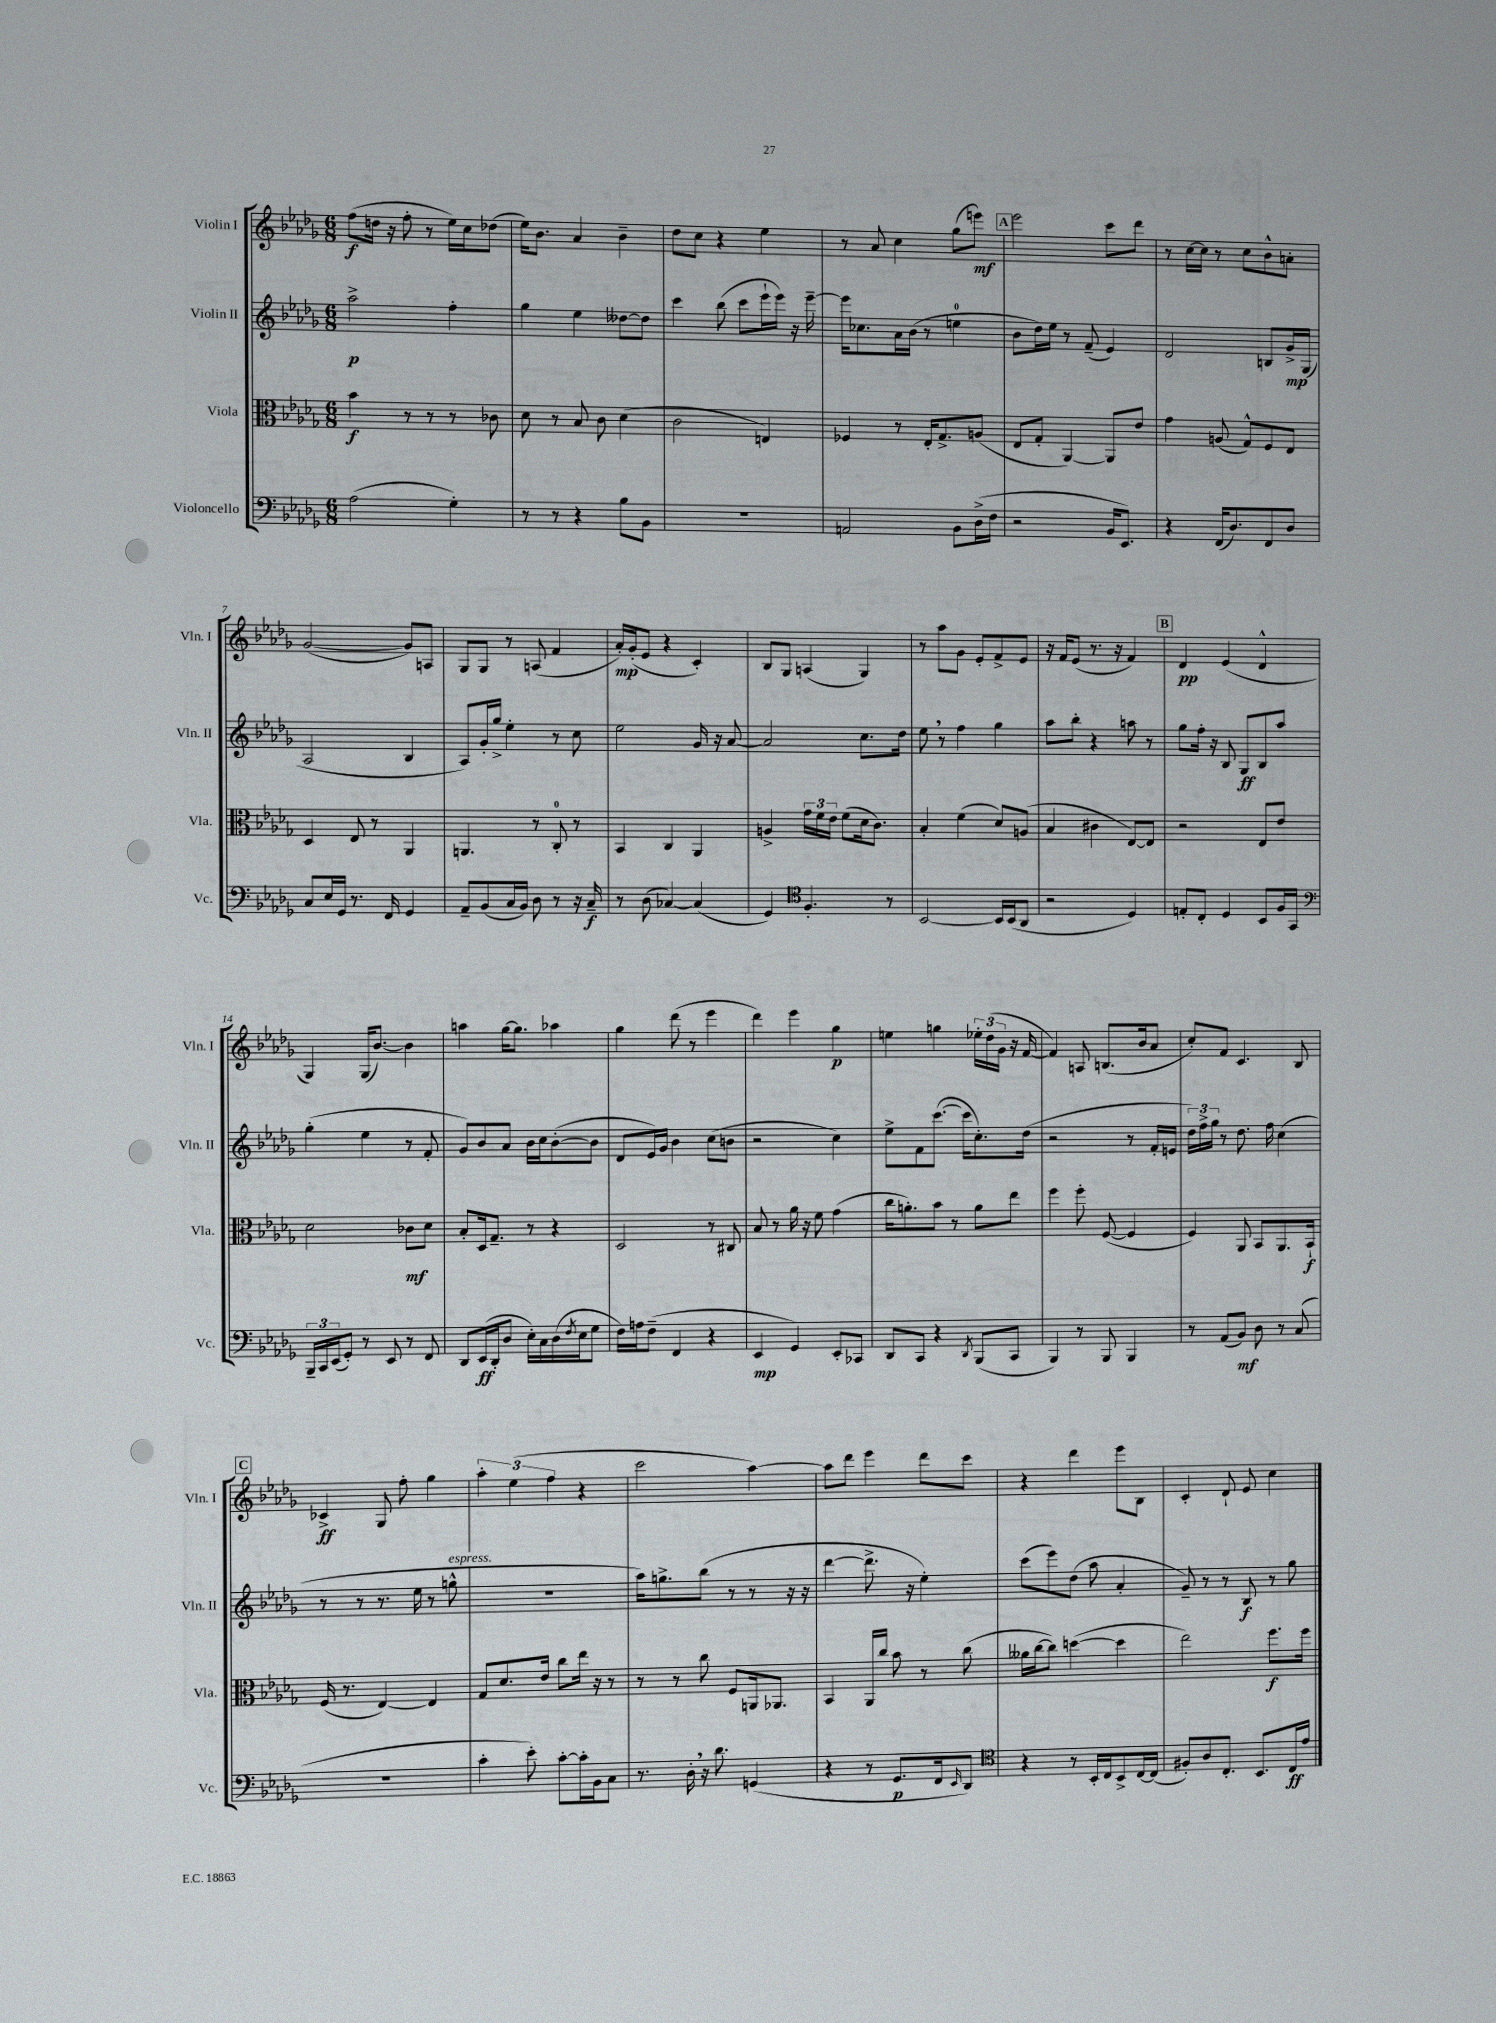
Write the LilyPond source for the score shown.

<<
\new StaffGroup <<
\new Staff = "s0" \with { instrumentName = "Violin I" shortInstrumentName = "Vln. I" } {
    \clef treble \key des \major \numericTimeSignature \time 6/8
    f''8\f( d''16 r16 f''8-. r8 ees''16) c''16 des''8( |
    ees''16) bes'8. aes'4 bes'4-- |
    des''8 c''8 r4 ees''4 |
    r8 aes'8 c''4 ges''8( e'''8\mf) |
    \mark \markup { \box "A" } ees'''2 c'''8 des'''8 |
    r8 c''16~ c''16 r8 c''8 bes'8-^ a'8-. |
    ges'2~( ges'8) a8 |
    ges8 ges8 r8 a8( f'4 |
    aes'16-.\mp) ges'16-.( ees'8 r4 c'4-.) |
    bes8 ges8 a4( ges4) |
    r8 aes''8 ges'8 ees'8-. f'8-> ees'8 |
    r16 f'16 ees'8( r8. r16 f'4) |
    \mark \markup { \box "B" } des'4\pp ees'4( des'4-^ |
    ges4) ges16( bes'8.~) bes'4 |
    a''4 ges''16~ ges''8. aes''4 |
    ges''4 des'''8( r8 ees'''4 |
    des'''4) ees'''4 ges''4\p |
    e''4 g''4 \tuplet 3/2 { ees''16-. des''16( ges'16 } r16 f'16~ |
    f'4) a8 b8.( bes'16 aes'8 |
    c''8-.) f'8 c'4. bes8 |
    \mark \markup { \box "C" } ces'4->\ff ges8 f''8-. ges''4 |
    \tuplet 3/2 { aes''4-. ees''4( f''4 } r4 |
    c'''2 aes''4~) |
    aes''8 des'''8 ees'''4 des'''8 c'''8 |
    r4 des'''4 ees'''8 bes8 |
    c'4-. des'8-! ees'8 c''4 \bar "|." |
}
\new Staff = "s1" \with { instrumentName = "Violin II" shortInstrumentName = "Vln. II" } {
    \clef treble \key des \major \numericTimeSignature \time 6/8
    aes''2->\p f''4-. |
    ges''4 ees''4 deses''8~ deses''8 |
    c'''4 bes''8( c'''8 ees'''16-! ees'''16) r16 ees'''16~-- |
    ees'''16 ces''8. aes'16 bes'16( r8 e''4-0 |
    \mark \markup { \box "A" } bes'8 des''16) ees''16 r8 f'8--( ees'4) |
    des'2 b8 ges'16->\mp ges16( |
    aes2 bes4 |
    aes8) ges'16-. ges''16-> ees''4-. r8 c''8 |
    ees''2 ges'16 r16 aes'8~ |
    aes'2 c''8. des''16 |
    ees''8 \breathe r8 f''4 ges''4 |
    aes''8 bes''8-. r4 a''8 r8 |
    \mark \markup { \box "B" } ges''8 f''16-. r16 bes8 ges8\ff bes8 aes''8 |
    ges''4-.( ees''4 r8 f'8-. |
    ges'8) bes'8 aes'8 bes'16 c''16 bes'8~-.( bes'8 |
    des'8 ees'16) ges'16 bes'4 c''8( b'8 |
    r2 c''4) |
    ees''8-> f'8 c'''8.~( c'''16 c''8.-.) des''16( |
    r2 r8 f'16-. e'16 |
    \tuplet 3/2 { des''16) f''16-> ges''16 } r8 des''8. f''16 c''4( |
    \mark \markup { \box "C" } r8 r8 r8. ees''16 r8 g''8-^^\markup { \italic "espress." } |
    R2. |
    aes''16) g''8.-> bes''8( r8 r8 r16 r16 |
    des'''4~ des'''8.-> r16 ees''4-.) |
    c'''8( ees'''8) des''8( aes''8 aes'4-. |
    ges'8--) r8 r8 bes8\f r8 ges''8 \bar "|." |
}
\new Staff = "s2" \with { instrumentName = "Viola" shortInstrumentName = "Vla." } {
    \clef alto \key des \major \numericTimeSignature \time 6/8
    bes'4\f r8 r8 r8 ces'8 |
    des'8 r8 bes8 c'8 des'4( |
    c'2 e4) |
    fes4 r8 ees16-. ges8.-> a8( |
    \mark \markup { \box "A" } ees8 ges8-. aes,4~) aes,8 ees'8 |
    ges'4 a8( ges8-^) f8 ees8 |
    des4 ees8 r8 aes,4 |
    a,4. r8 c8-0-. r8 |
    bes,4 c4 aes,4 |
    a4-> \tuplet 3/2 { ges'16 f'16 ees'16 } f'8( des'16 c'8.) |
    bes4-. f'4( des'8) a8( |
    bes4 cis'4 ees8~) ees8 |
    \mark \markup { \box "B" } r2 ees8 ees'8 |
    des'2 ces'8\mf des'8 |
    bes8-. des16 ges8.-- r8 r4 |
    des2 r8 cis8 |
    bes8 r8 aes'16 r16 f'8 ges'4( |
    c''16 a'8.-.) bes'8 r8 a'8 ees''8 |
    f''4 f''8-. f8~( f4 |
    f4) aes,8 bes,8 aes,8. bes,16-!\f |
    \mark \markup { \box "C" } f16( r8. ees4~) ees4 |
    ges8 des'8. ees'16 c''8 ees''16 r16 r8 |
    r8 r8 c''8 f8 a,16 aes,8. |
    bes,4 aes,16 c''16 bes'8 r8 c''8( |
    aeses'16 c''16~ c''8) d''4~( d''4 |
    ees''2) f''8.\f f''16 \bar "|." |
}
\new Staff = "s3" \with { instrumentName = "Violoncello" shortInstrumentName = "Vc." } {
    \clef bass \key des \major \numericTimeSignature \time 6/8
    aes2( ges4-.) |
    r8 r8 r4 bes8 bes,8 |
    R2. |
    a,2 bes,8 des16->( f16 |
    \mark \markup { \box "A" } r2 bes,16 ees,8.) |
    r4 f,16( des8.) f,8 des8 |
    c8 ees16 ges,16 r8. f,16 ges,4 |
    aes,8-- bes,8( c16 bes,16) des8 r8 r16 c16--\f |
    r8 des8( ces4~) ces4( |
    ges,4) \clef tenor f4.-. r8 |
    bes,2~ bes,16 bes,16( aes,8 |
    r2 des4) |
    \mark \markup { \box "B" } e8-. c8-. des4 bes,8 f16 ges,16 |
    \clef bass \tuplet 3/2 { bes,,16-- c,16 ees,16( } ges,8-.) r8 ees,8 r8 f,8 |
    des,8 ees,16\ff( des,16-. des8 ees16-.) c16 des16( \acciaccatura { f8 } ees16 ges8 |
    f16) a16 f8--( f,4 r4 |
    ees,4\mp ges,4) ees,8-. ces,8 |
    des,8 c,8 r4 \acciaccatura { des,8 } bes,,8( c,8 |
    bes,,4) r8 bes,,8 bes,,4 |
    r8 aes,8( bes,8\mf) des8 r8 c8( |
    \mark \markup { \box "C" } R2. |
    c'4-. ees'8-.) c'8~-. c'16-. bes,16 c8 |
    r8. des16-. \breathe r16 des'8. g,4( |
    r4 r8 ges,8.\p f,16 \grace { ees,16 } des,8) |
    \clef tenor r4 r8 bes,16-. c16 bes,8-> c16~ c16( |
    fis8-.) aes8 c8.-. bes,8. c16\ff ees'16 \bar "|." |
}
>>
>>
